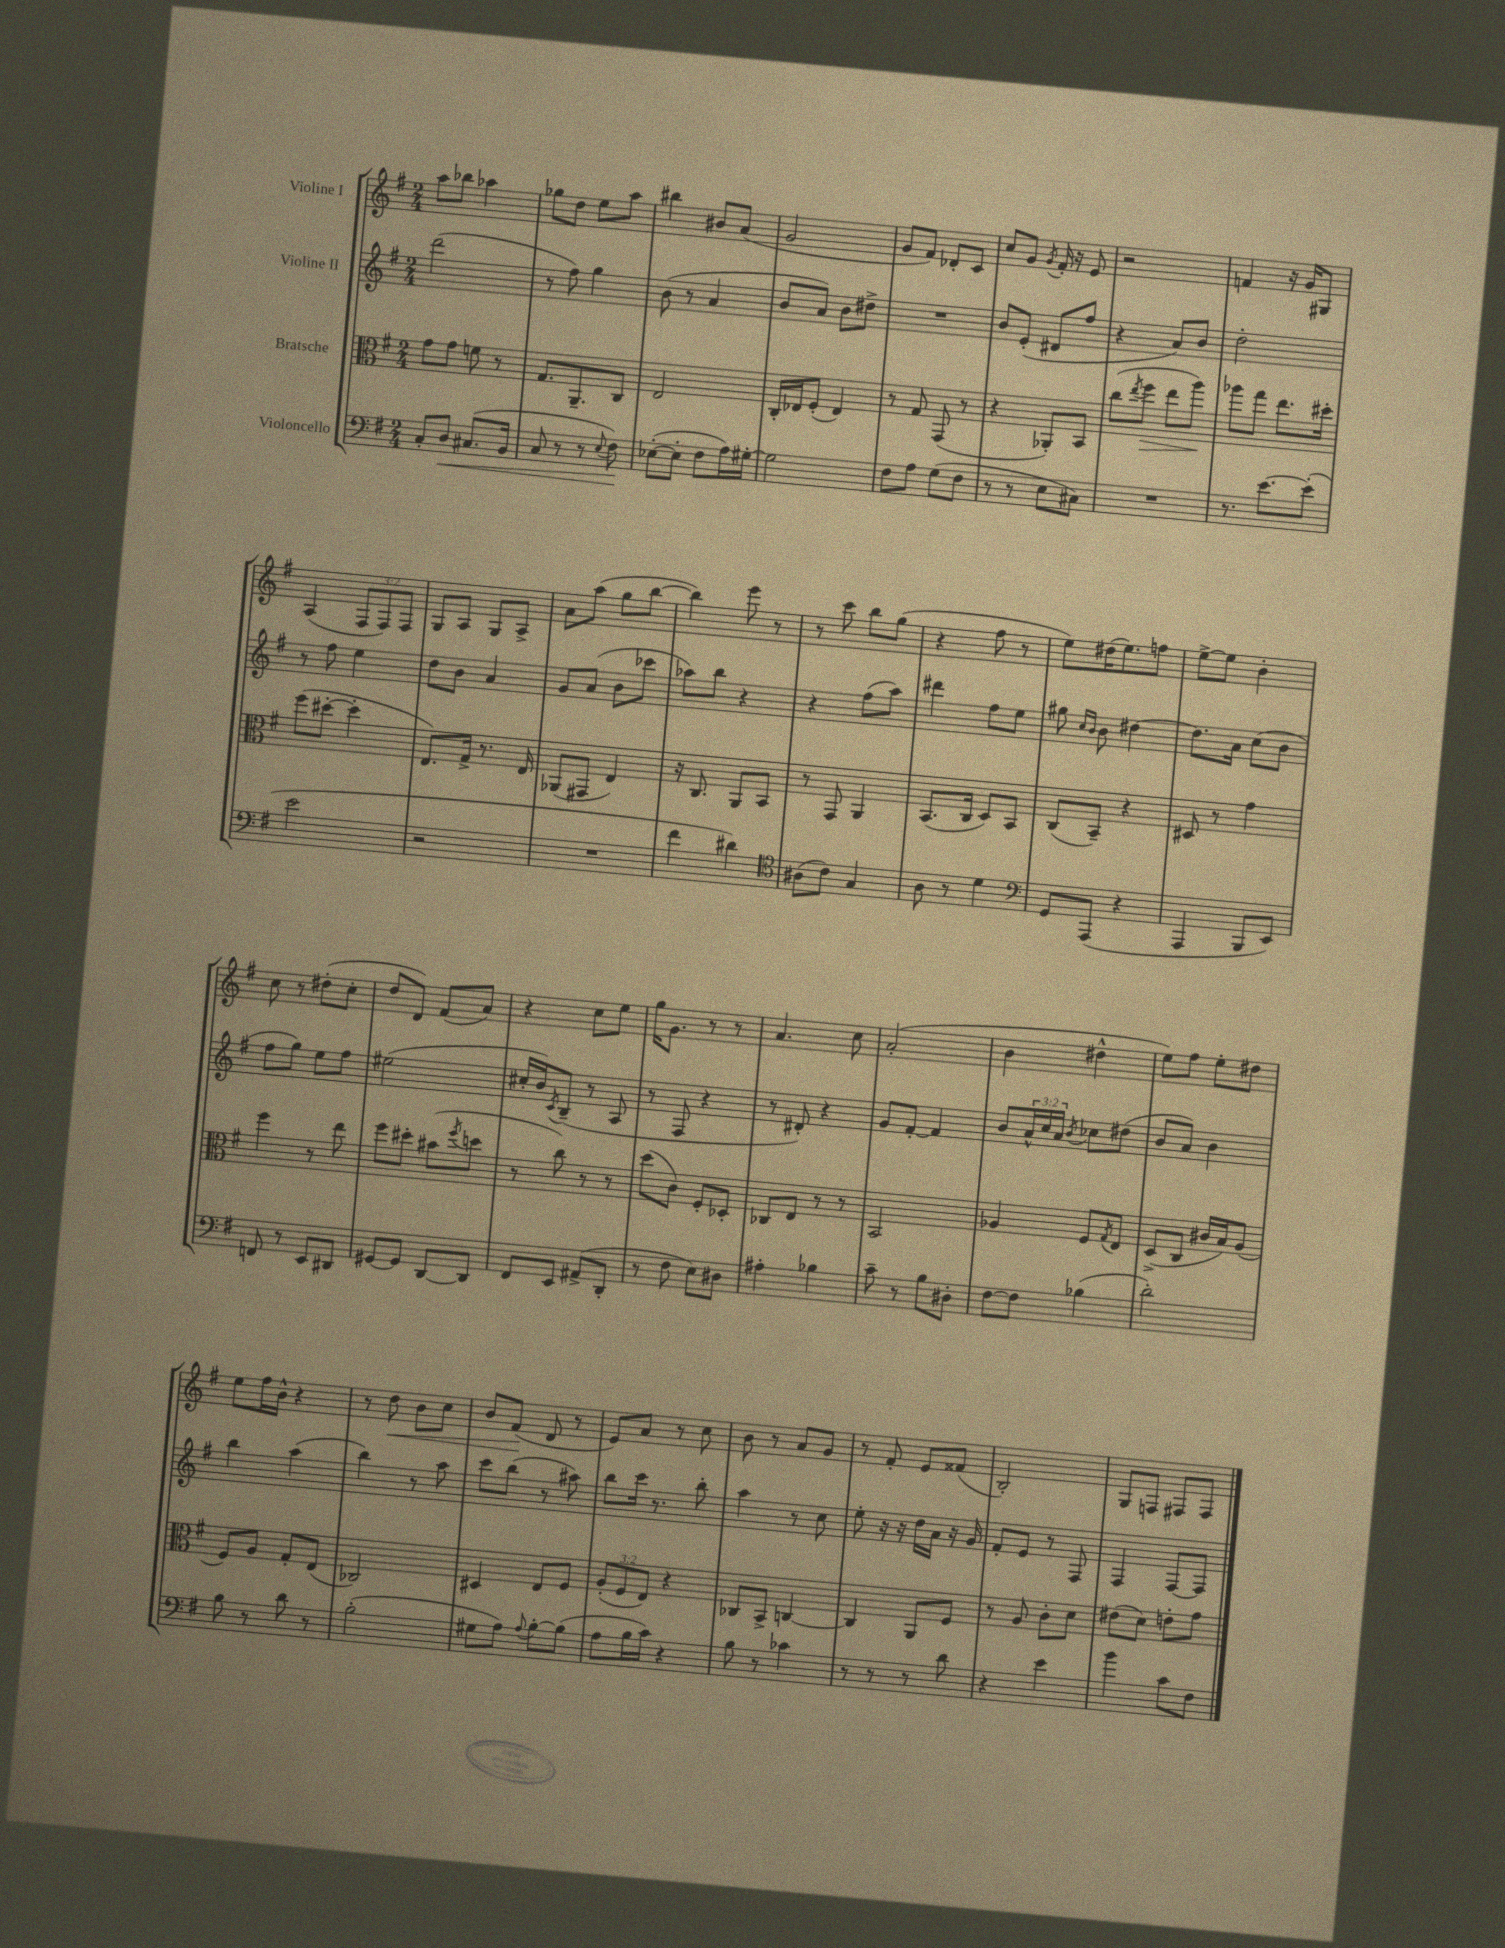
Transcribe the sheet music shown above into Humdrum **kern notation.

**kern	**kern	**kern	**kern
*staff4	*staff3	*staff2	*staff1
*clefF4	*clefC3	*clefG2	*clefG2
*k[f#]	*k[f#]	*k[f#]	*k[f#]
*M2/4	*M2/4	*M2/4	*M2/4
8C'	8g	(2ddd	8aa
8D	8g	.	8bb-
(8.C#	8f	.	4aa-
.	8r	.	.
16BB	.	.	.
=	=	=	=
8C	8.G	8r	8gg-
8r	.	8ff#)	8dd
.	8.AA~	.	.
8r	.	4gg	8ee
8qqE	.	.	.
8F#)	8C	.	8aa
=	=	=	=
([8E-'	2E	(8b	4bb#
8E-']	.	8r	.
8F#	.	4a	8b#
16A)	.	.	(8a
[16G#'	.	.	.
=	=	=	=
2G#]	16C'	8b	2g
.	16E-	.	.
.	(8F#'	8a)	.
.	4E-)	8b	.
.	.	8dd#^	.
=	=	=	=
8F#	8r	2r	8g
8A	8G	.	8f#)
(8G	(8GG	.	8d-'
8F#	8r	.	8c
=	=	=	=
8r	4r	8b	8cc
8r	.	(8e'	8g
.	.	.	8qg
8E	8AA-')	8d#	16f#'
.	.	.	16r
8C#)	8BB	8ff#	8e
=	=	=	=
2r	(8cc	4r	2r
.	8qee	.	.
.	8ff#	.	.
.	8ee	8a)	.
.	8aa)	8b	.
=	=	=	=
8.r	8aa-	2dd'	4f
.	8gg	.	.
[8.e	.	.	.
.	8.ee	.	16r
.	.	.	16g
(8e']	.	.	8G#
.	16dd#'	.	.
=	=	=	=
2e	(8ff#	8r	(4A
.	[8dd#'	8ff#	.
.	4dd#']	4ee	12F#
.	.	.	12F#)
.	.	.	12F#
=	=	=	=
2r	8.E)	8dd	8G
.	.	8b	8A
.	16G^	.	.
.	8.r	4a	8G
.	.	.	8A^
.	16E	.	.
=	=	=	=
2r	(8AA-	8g	8a
.	8GG#	(8a	(8aa
.	4E)	8b	8gg
.	.	8ccc-	[8bb
=	=	=	=
4f#	16r	8aa-)	4bb])
.	8.C	.	.
.	.	8bb	.
4d#)	8AA	4r	8eee
.	8BB	.	8r
=	=	=	=
*clefC4	*	*	*
(8A#	8r	4r	8r
8c)	8GG	.	8ccc
4G	4AA	(8ff#	8bb
.	.	8aa)	(8gg
=	=	=	=
8A	(8.BB	4ddd#	4r
8r	.	.	.
.	16C	.	.
4d	8D)	8ff#	8ff#
.	8BB	8ee	8r
=	=	=	=
*clefF4	*	*	*
8GG	(8C	8gg#	8ee)
.	.	16qqcc	.
.	.	16qqb	.
(8AAA	8BB~)	8b	(16dd#
.	.	.	8.ee)
4r	4r	[4dd#	.
.	.	.	8ff
=	=	=	=
4AAA	8D#	8.dd#]	[8ee^
.	8r	.	8ee]
.	.	16a	.
8BBB	4g	(8cc	4b'
8EE)	.	8b	.
=	=	=	=
8FF	4ff#	8ff#	8cc
8r	.	8gg)	8r
8EE	8r	8ee	(8dd#'
8DD#	8ee	8ff#	8cc'
=	=	=	=
[8GG#	8ff#	(2ee#	8dd
8GG#]	8dd#'	.	8d)
[8DD	(8b#	.	(8f#
.	8qff#	.	.
8DD]	8dd	.	8a)
=	=	=	=
8FF#	8r	16cc#'	4r
.	.	16b)	.
.	.	8qc	.
8EE	8cc)	(8B~	.
(8AA#^	8r	8r	8cc
8DD'	8r	8A	8ee
=	=	=	=
8r	(8dd	8r	16gg
.	.	.	8.g
8F#	8c)	8F#	.
8E)	8F#'	4r	8r
8D#	8D-'	.	8r
=	=	=	=
4A#'	8C-	8r	4.a
.	8E	8d#')	.
4B-	8r	4r	.
.	8r	.	8cc
=	=	=	=
8c~	2BB	8g	(2a'
8r	.	[8f#'	.
8B	.	4f#]	.
8D#'	.	.	.
=	=	=	=
[8F#	4A-	8b	4b
8F#]	.	24a^^	.
.	.	24cc	.
.	.	24a	.
.	.	8qb	.
(4B-	8F#	8cc-	4dd#^^
.	8qG	.	.
.	8E	(8dd#	.
=	=	=	=
2d')	(8D^	8b	8ee)
.	8C	8a)	8ff#
.	16c#	4b	8ee'
.	16B)	.	.
.	(8A	.	8dd#
=	=	=	=
8B	8F#)	4bb	8ee
8r	8A	.	16ff#
.	.	.	16b^^
8d	8G'	(4aa	4r
8r	(8E	.	.
=	=	=	=
(2B'	2C-)	4bb)	8r
.	.	.	8dd
.	.	8r	8b
.	.	8aa	8cc
=	=	=	=
8G#	4D#	8ccc	8b
8A)	.	(8bb	(8f#
8qqA	.	.	.
[8B'	8E	8r	8d
(8B]	8F#	8aa#)	8r
=	=	=	=
8A	(12A'	8bb	8e)
.	12F#	.	.
16B	.	16ccc	8a
.	12E)	.	.
16c)	.	8.r	.
4r	4r	.	8r
.	.	8bb'	8cc
=	=	=	=
8B	8C-	4aa	8b
8r	8BB^	.	8r
4c-	[4C	8r	8a
.	.	8cc	8g
=	=	=	=
8r	4C]	8ee'	8r
8r	.	16r	8f#'
.	.	16r	.
8r	8AA	16dd	8e
.	.	16a	.
8d	8F#	16r	(8f##
.	.	16g	.
=	=	=	=
4r	8r	8f#'	2B')
.	8A	8e	.
4e	8c'	8r	.
.	8d	8F#	.
=	=	=	=
4b	(8e#	4F#	8G
.	8d)	.	8F
8c	8e'	[8F#	8F#
8F#	8g	8F#]	8F#
==	==	==	==
*-	*-	*-	*-
